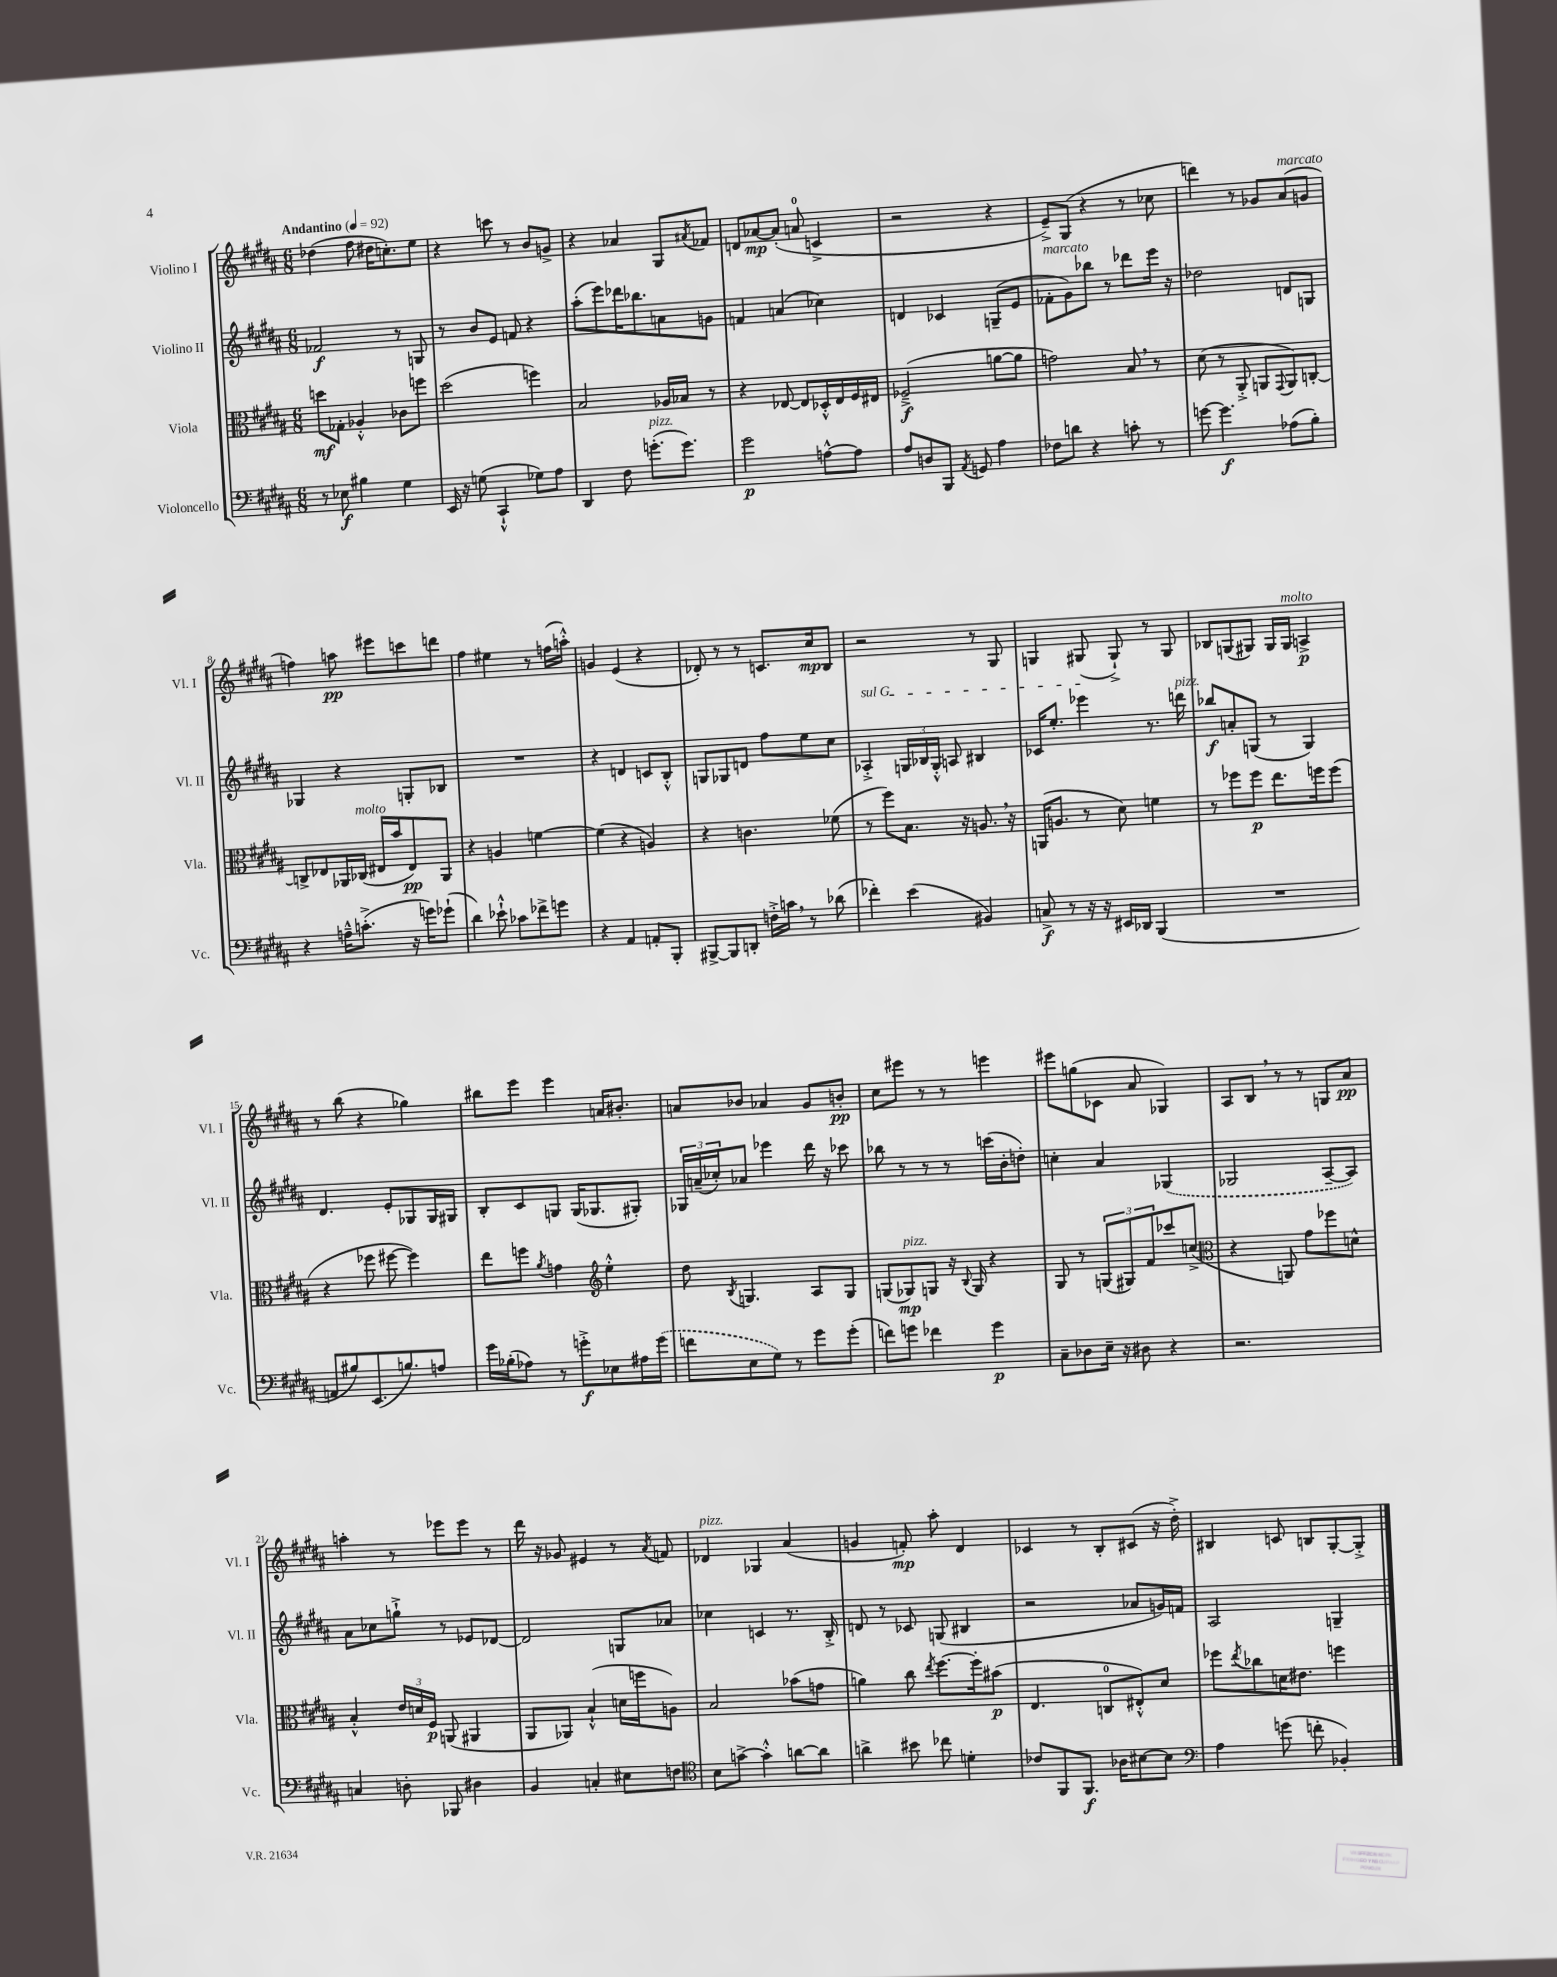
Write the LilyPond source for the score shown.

<<
\new StaffGroup <<
\new Staff = "s0" \with { instrumentName = "Violino I" shortInstrumentName = "Vl. I" } {
    \clef treble \key b \major \numericTimeSignature \time 6/8 \tempo "Andantino" 4 = 92
    des''4( fis''8 dis''16 c''8.-.) e''8 |
    r4 c'''8 r8 b'8 g'8-> |
    r4 aes'4 gis8 \acciaccatura { ais'8 } fes'8 |
    d'8 aes'8~\mp aes'8-.( a'8-0 c'4-> |
    r2 r4 |
    e'8--->) gis8( r4 r8 ces''8 |
    d'''4) r8 ges'8 ais'8^\markup { \italic "marcato" }( g'8 |
    f''4) a''8\pp eis'''8 c'''8 d'''8 |
    fis''4 eis''4 r8 f''16( a''16-.-^) |
    g'4 e'4( r4 |
    des'8-.) r8 r8 c'8. cis''16\mp b8 |
    r2 r8 gis8 |
    g4 gis8( gis8-!->) r8 gis8 |
    bes8 g8( gis8) gis16 gis16^\markup { \italic "molto" } a4->\p |
    r8 b''8( r4 ges''4) |
    bis''8 e'''8 e'''4 a'16 bis'8.-. |
    a'8 bes'8 aes'4 gis'8 b'8-.\pp |
    cis''8 eis'''8 r8 r8 e'''4 |
    eis'''8 g''8( ces'8 ais'8 ges4) |
    ais8 b8 \breathe r8 r8 g8 ais'8\pp |
    a''4-. r8 ees'''8 ees'''8 r8 |
    dis'''16 r16 ges'8 eis'4 r8 \acciaccatura { ais'8 } f'8 |
    des'4^\markup { \italic "pizz." } ges4 ais'4( |
    g'4 f'8-.\mp) ais''8-. dis'4 |
    ces'4 r8 b8-. cis'8( r16 dis''16-.->) |
    bis4 c'8 b8 gis8~-. gis8-.-> \bar "|." |
}
\new Staff = "s1" \with { instrumentName = "Violino II" shortInstrumentName = "Vl. II" } {
    \clef treble \key b \major \numericTimeSignature \time 6/8
    fes'2\f r8 g8 |
    r8 b'8 e'8 f'8 r4 |
    ais''8-.( e'''8) des'''16 bes''8. a'8 g'8 |
    f'4 a'4( ces''4) |
    d'4 ces'4 g8--( e'8 |
    fes'8-.^\markup { \italic "marcato" } gis'8) bes''8 r8 des'''8 e'''16 r16 |
    des''2 d'8 g8 |
    ges4 r4 g8-. bes8 |
    R2. |
    r4 d'4 c'8 b8-.-^ |
    g8 ges8 d'8 fis''8 e''8 cis''8 |
    \once \override TextSpanner.bound-details.left.text = \markup { \italic "sul G" } aes4-.->\startTextSpan \tuplet 3/2 { g16 bes16 g16-.-^ } a8 bis4 |
    ces'16 e''8.-. ees'''4\stopTextSpan r8. d'''16^\markup { \italic "pizz." } |
    bes''8\f a'8-. g8( r8 g4) |
    dis'4. e'8-. ges8 ges16 gis16 |
    b8-. cis'8 g8 g16( ges8. gis8-.) |
    \tuplet 3/2 { ges16 a'16--( ces''16-.) } aes'8 ees'''4 dis'''16 r16 ces'''8 |
    bes''8 r8 r8 r8 c'''16( b'16-. d''8-.) |
    c''4-. ais'4 \once \slurDashed ges4( |
    ges2 ais8~-- ais8) |
    ais'8 ces''8 g''8-!-> r8 ees'8 des'8~ |
    des'2 g8 aes'8 |
    ces''4 c'4 r8. b16-.-> |
    d'8 r8 ces'8 g8( bis4 |
    r2 aes'8 g'16) f'16 |
    ais2 g4-- \bar "|." |
}
\new Staff = "s2" \with { instrumentName = "Viola" shortInstrumentName = "Vla." } {
    \clef alto \key b \major \numericTimeSignature \time 6/8
    d''8\mf ges8-. aes4-.-^ ces'8 f''8 |
    dis''2( f''4) |
    b2 aes16 bes16 r8 |
    r4 ees8~ ees8 des16-.-^ ees16 fis16 eis16 |
    fes2--->\f( a'8~ a'8 |
    g'2) b8 \breathe r8 |
    dis'8( r8 ais,8-.-> a,8 \appoggiatura { gis,8 } a,8) c8~-. |
    c8-> ees8 aes,16 ces16^\markup { \italic "molto" }( eis16 b'16 eis8\pp) aes,8 |
    r4 a4 f'4~ |
    f'4( r4 a4) |
    r4 c'4. fes'8( |
    r8 fis''8) b8. r16 a8. \breathe r16 |
    a,16( a8. r8 dis'8) f'4 |
    r8 fes''8 fes''8\p e''8. f''16 f''8( |
    r4 fes''8 fis''8~ fis''4) |
    e''8 f''8 \acciaccatura { ais'8 } g'4 \clef treble e''4-.-^ |
    dis''8 \acciaccatura { b8 } g4. ais8 g8 |
    g8( ges8\mp^\markup { \italic "pizz." }) g8 r16 \appoggiatura { b8 } g16 r4 |
    gis8 r8 \tuplet 3/2 { g8( gis8) fis'8 } ces'''8 c''8->( |
    \clef alto r4 a,8) gis'8 fes''8 d'8-^ |
    b4-.-^ \tuplet 3/2 { e'16 d'16 fis16\p } a,8( ais,4 |
    ais,8 aes,8) b4-!-^( d'16 f''16 a8) |
    b2 bes'8( g'8 |
    a'4) cis''8 \acciaccatura { e''8 } fis''8.~ fis''16-. bis'8\p( |
    e4. c8-0 eis8-.-^) dis'8 |
    fes''8 \acciaccatura { e''8 } ces''8 d'16 eis'8. f''4 \bar "|." |
}
\new Staff = "s3" \with { instrumentName = "Violoncello" shortInstrumentName = "Vc." } {
    \clef bass \key b \major \numericTimeSignature \time 6/8
    r8 ees8\f bis4 gis4 |
    e,16 r16 g8( cis,4-!-^ ges8) ais8 |
    dis,4 fis8 g'8.-.^\markup { \italic "pizz." }( g'8.) |
    gis'2\p a8~-^ a8 |
    ais8 d8 b,,8 \acciaccatura { ais,8 } g,8 ais4 |
    fes8 d'8 r4 c'8-. r8 |
    g'8~ g'4.\f aes8( b8-.) |
    r4 a16---^ c'8.-.->( r16 g'16) ges'8-!( |
    dis'4) ees'8-!-^ ces'8 fes'8-> g'8 |
    r4 ais,4 a,8-. b,,8-. |
    bis,,8~-> bis,,8 d,8-. f16-.-> c'16 \breathe r8 des'8( |
    fes'4-.) e'4( bis,4) |
    c8->\f r8 r16 r16 eis,16 des,16 b,,4( |
    R2. |
    a,8 bis8) e,8.( b8.) a8 |
    gis'16 bes16-.( aes8) r8 g'8-.->\f ees8 ais16 \once \slurDashed g'16( |
    f'8 e8 gis8) r8 gis'8 gis'8-.( |
    f'8) g'8 fes'4 g'4\p |
    cis8-- des8 e16-- r16 dis8 r4 |
    r2. |
    c4 d8-. bes,,8 dis4 |
    b,4 c4-. eis8 f8 |
    \clef tenor b8 g'8~-> g'4-.-^ a'8~ a'8 |
    a'4-> bis'8 ces''8 d'4-. |
    ces'8 fis,8 fis,8.\f aes16 bis8~ bis8 |
    \clef bass ais4 g'8( f'8-. bes,4-.) \bar "|." |
}
>>
>>
